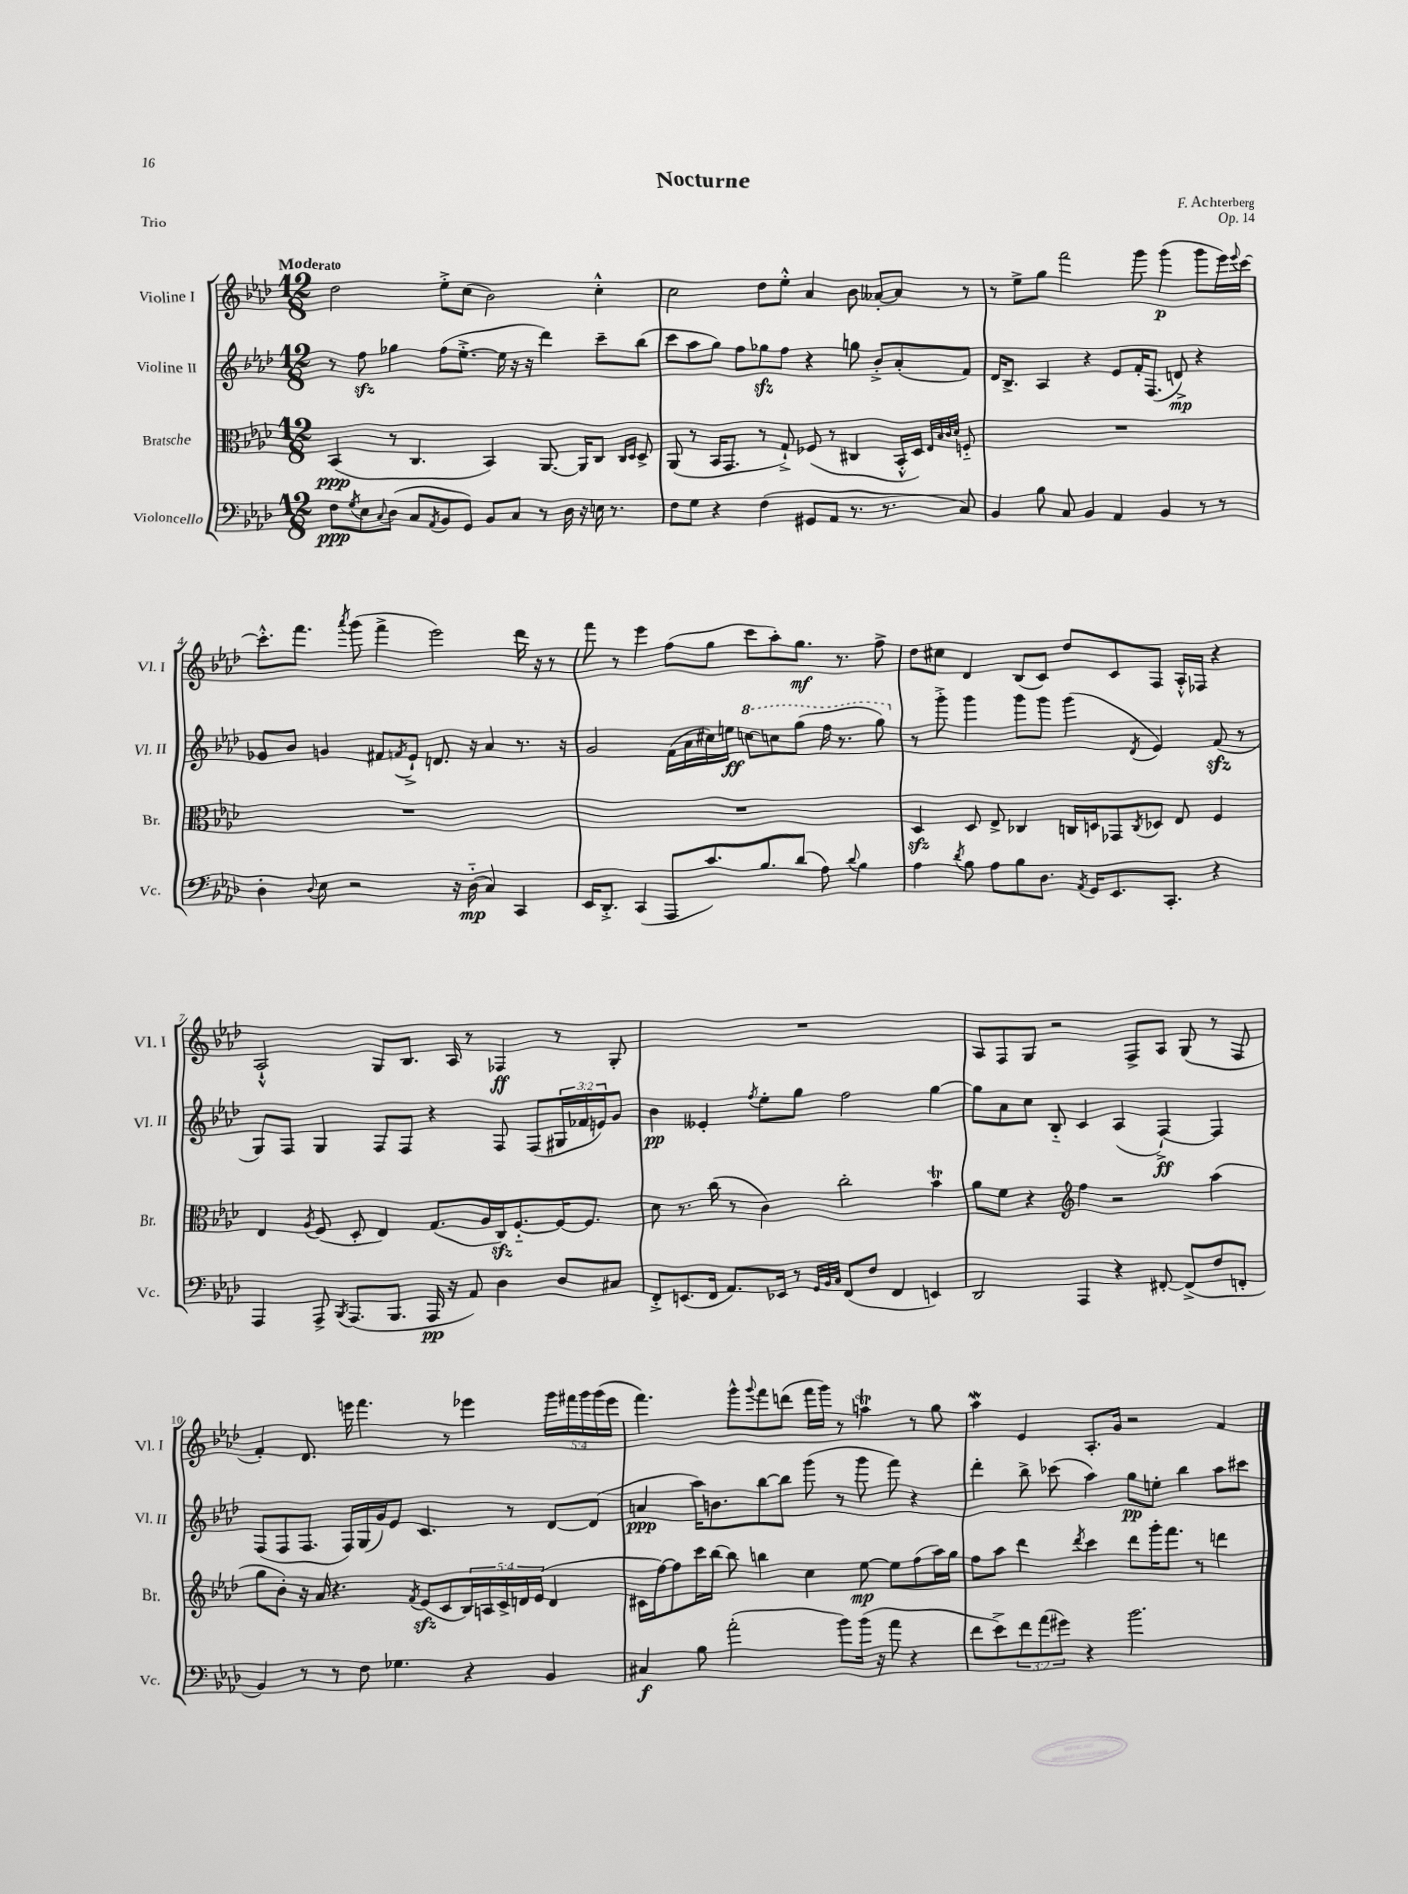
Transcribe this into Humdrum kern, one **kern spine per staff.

**kern	**dynam	**kern	**dynam	**kern	**dynam	**kern	**dynam
*part4	*part4	*part3	*part3	*part2	*part2	*part1	*part1
*staff4	*staff4	*staff3	*staff3	*staff2	*staff2	*staff1	*staff1
*I"Violoncello	*	*I"Bratsche	*	*I"Violine II	*	*I"Violine I	*
*I'Vc.	*	*I'Br.	*	*I'Vl. II	*	*I'Vl. I	*
*clefF4	*	*clefC3	*	*clefG2	*	*clefG2	*
*k[b-e-a-d-]	*	*k[b-e-a-d-]	*	*k[b-e-a-d-]	*	*k[b-e-a-d-]	*
*M12/8	*	*M12/8	*	*M12/8	*	*M12/8	*
=1	=1	=1	=1	=1	=1	=1	=1
!	!	!	!	!	!	!LO:TX:a:B:t=Moderato	!
8F\L	ppp	(4BB-/	ppp	8r	.	2dd-\	.
8qG/	.	.	.	.	.	.	.
8E-\	.	.	.	8ffzz\	.	.	.
8qqC/	.	.	.	.	.	.	.
(8D-\J	.	8r	.	4gg-X\	.	.	.
8C/L	.	4.C/	.	.	.	.	.
8qAA-/	.	.	.	.	.	.	.
8BB-/	.	.	.	(8ff\L	.	8ee-'^\L	.
8GG/J)	.	.	.	[8.ee-'^\J	.	(8cc\J	.
8BB-/L	.	4BB-/)	.	.	.	2b-\)	.
.	.	.	.	16ee-\]	.	.	.
8C/J	.	.	.	16r	.	.	.
.	.	.	.	16r	.	.	.
8r	.	[8.AA-/	.	4ddd-\)	.	.	.
16D-\	.	.	.	.	.	.	.
16r	.	16AA-/KL]	.	.	.	.	.
16En\	.	8C/J	.	8ccc~\L	.	4cc'^^\	.
8.r	.	.	.	.	.	.	.
.	.	16qqC/LL	.	.	.	.	.
.	.	16qqD-/JJ	.	.	.	.	.
.	.	8D-^/	.	(8bb-\J	.	.	.
=2	=2	=2	=2	=2	=2	=2	=2
8F\L	.	(8AA-/	.	8ccc\L	.	2cc\	.
8G\J	.	8r	.	8aa-\	.	.	.
4r	.	16BB-/KL	.	8gg\J)	.	.	.
.	.	8.GG/J	.	.	.	.	.
.	.	.	.	8ff\L	.	.	.
(4F\	.	8r	.	8gg-Xzz\	.	8dd-\L	.
.	.	8G`^/)	.	8ff\J	.	8ee-'^^\J	.
8GG#X/L	.	(8F-X/	.	4r	.	4a-/	.
8AA-/J	.	8r	.	.	.	.	.
8.r	.	4C#X/	.	8ggn\	.	8b-\	.
.	.	.	.	8b-'^/L	.	[8a--X'/L	.
8.r	.	.	.	.	.	.	.
.	.	16BB-'^^/LL	.	(8a-'/	.	8a--/J]	.
.	.	16D-/JJ)	.	.	.	.	.
.	.	32qqE-/LLL	.	.	.	.	.
.	.	32qqB-/	.	.	.	.	.
.	.	32qqc/	.	.	.	.	.
.	.	32qqd-/JJJ	.	.	.	.	.
8C/)	.	8Fn/	.	8f/J)	.	8r	.
=3	=3	=3	=3	=3	=3	=3	=3
4BB-/	.	1.r	.	16d-/KL	.	8r	.
.	.	.	.	8.B-^/J	.	.	.
.	.	.	.	.	.	8ee-^\L	.
8B-\	.	.	.	4A-/	.	8gg\J	.
8C/	.	.	.	.	.	2fff\	.
4BB-/	.	.	.	4r	.	.	.
4AA-/	.	.	.	8e-/L	.	.	.
.	.	.	.	16f'/K	.	8ggg\	.
.	.	.	.	(8.F/J	.	.	.
4BB-/	.	.	.	.	.	(4ggg\	p
.	.	.	.	8dn^/)	mp	.	.
8r	.	.	.	4r	.	8ggg\L	.
8r	.	.	.	.	.	16eee-\L)	.
.	.	.	.	.	.	8qqeee-/	.
.	.	.	.	.	.	[16ccc\JJ	.
!!LO:LB:g=z
=4	=4	=4	=4	=4	=4	=4	=4
4D-'\	.	1.r	.	8g-X/L	.	8.ccc'^^\L]	.
.	.	.	.	8b-/J	.	.	.
.	.	.	.	.	.	8.fff\J	.
8qqD-/	.	.	.	.	.	.	.
8E-\	.	.	.	4gn/	.	.	.
.	.	.	.	.	.	8qaaa-/	.
2r	.	.	.	.	.	(8ggg\	.
.	.	.	.	8f#X/L	.	4fff^\	.
.	.	.	.	8qfn/	.	.	.
.	.	.	.	8e-`^/J	.	.	.
.	.	.	.	8.dn/	.	2eee-\)	.
16r	.	.	.	.	.	.	.
(16D-\	mp	.	.	16r	.	.	.
4C/)	.	.	.	4a-/	.	.	.
4CC/	.	.	.	8.r	.	16ddd-\	.
.	.	.	.	.	.	16r	.
.	.	.	.	.	.	8r	.
.	.	.	.	16r	.	.	.
=5	=5	=5	=5	=5	=5	=5	=5
16EE-/KL	.	1.r	.	2g/	.	8fff\	.
8.DD-'^/J	.	.	.	.	.	.	.
.	.	.	.	.	.	8r	.
(4CC/	.	.	.	.	.	4eee-\	.
8AAA-/L	.	.	.	(16f\LL	.	(8ff\L	.
.	.	.	.	16a-\	.	.	.
8.c/)	.	.	.	16cc#X\)	.	8gg\J	.
.	.	.	.	16een\JJ	ff	.	.
*	*	*	*	*8va	*	*	*
.	.	.	.	[8cccn\L	.	8ccc\L	.
8.B-/	.	.	.	.	.	.	.
.	.	.	.	8cccn\]	.	8aa-'\)	.
(8d-/J	.	.	.	(8ggg\J	.	8.gg\J	mf
8A-\)	.	.	.	16fff\	.	.	.
.	.	.	.	8.r	.	8.r	.
8qqd-/	.	.	.	.	.	.	.
4B-\	.	.	.	.	.	.	.
.	.	.	.	8ggg\)	.	8ff^\	.
=6	=6	=6	=6	=6	=6	=6	=6
*	*	*	*	*X8va	*	*	*
4A-\	.	4D-zz/	.	8r	.	8dd-\L	.
.	.	.	.	8ggg'^\	.	8cc#X\J	.
8qd-/	.	.	.	.	.	.	.
8B-\	.	8D-/	.	4ggg\	.	4d-/	.
8A-\L	.	8E-^/	.	.	.	.	.
8B-\	.	4C-X/	.	8ggg\L	.	(8B-/L	.
8.D-\J	.	.	.	8ggg\J	.	8c/J)	.
.	.	16Cn/LL	.	(4ggg\	.	8dd-/L	.
8qAA-/	.	.	.	.	.	.	.
16GG/KL	.	16Dn/J	.	.	.	.	.
8.EE-/	.	8GG-X/	.	.	.	8c/	.
.	.	8qC/	.	8qd-/	.	.	.
.	.	8D-X/J	.	4e-/)	.	8F/J	.
8.CC'/J	.	.	.	.	.	.	.
.	.	8E-/	.	.	.	16A-'^^/LL	.
.	.	.	.	.	.	16F-X/JJ	.
4r	.	4F/	.	(8fzz/	.	4r	.
.	.	.	.	8r	.	.	.
!!LO:LB:g=z
=7	=7	=7	=7	=7	=7	=7	=7
4AAA-/	.	4E-/	.	8G/L)	.	2A-`^^/	.
.	.	.	.	8F/J	.	.	.
.	.	8qA-/	.	.	.	.	.
8AAA-^/	.	(8F/	.	4G/	.	.	.
8qBBB-/	.	.	.	.	.	.	.
(8.AAA-/L	.	8D-'/	.	.	.	.	.
.	.	4E-/)	.	8F/L	.	8G/L	.
8.BBB-/J	.	.	.	.	.	.	.
.	.	.	.	8F/J	.	8.B-/J	.
16AAA-/	pp	(8.G/L	.	4r	.	.	.
16r	.	.	.	.	.	16A-/	.
8AA-/)	.	.	.	.	.	8r	.
.	.	16A-/L	.	.	.	.	.
4D-\	.	16Czz/J)	.	8F/	.	4F-X/	ff
.	.	[8.F/	.	.	.	.	.
.	.	.	.	(8F/L	.	.	.
8D-/L	.	16F/K_	.	24G#X/L	.	8r	.
.	.	.	.	24f-X/	.	.	.
.	.	8.F/J]	.	.	.	.	.
.	.	.	.	24en/J)	.	.	.
8C#X/J	.	.	.	8g/J	.	8G'/	.
=8	=8	=8	=8	=8	=8	=8	=8
8FF'^/L	.	8d-\	.	4b-\	pp	1.r	.
(8.EEn/	.	8.r	.	.	.	.	.
.	.	.	.	4e--X'/	.	.	.
16FF/Jk	.	(16cc\	.	.	.	.	.
8.AA-/L)	.	8r	.	.	.	.	.
.	.	.	.	8qff/	.	.	.
.	.	4c\)	.	8ee-'\L	.	.	.
16EE-X/Jk	.	.	.	.	.	.	.
8r	.	.	.	8gg\J	.	.	.
32qqGG/LLL	.	.	.	.	.	.	.
32qqBB-/	.	.	.	.	.	.	.
32qqC/JJJ	.	.	.	.	.	.	.
(8FF/L	.	2cc'\	.	2ff\	.	.	.
8F/J	.	.	.	.	.	.	.
4FF/	.	.	.	.	.	.	.
4EEn/)	.	4b-T\	.	[4gg\	.	.	.
=9	=9	=9	=9	=9	=9	=9	=9
2DD-/	.	8a-\L	.	8gg\L]	.	8A-/L	.
.	.	8f\J	.	8a-\	.	8F/	.
.	.	4r	.	8cc\J	.	8G/J	.
.	.	.	.	8B-/	.	2r	.
*	*	*clefG2	*	*	*	*	*
4AAA-/	.	4ff\	.	4c/	.	.	.
4r	.	2r	.	(4A-/	.	.	.
.	.	.	.	.	.	8F^/L	.
[8FF#X'/	.	.	.	[4F`^/)	ff	8A-/J	.
(8FF#^/L]	.	.	.	.	.	(8G/	.
8F/	.	(4aa-\	.	4F/]	.	8r	.
8FFn'/J	.	.	.	.	.	8F/	.
!!LO:LB:g=z
=10	=10	=10	=10	=10	=10	=10	=10
4BB-/)	.	8gg\L	.	(8F/L	.	4f'/)	.
.	.	8b-'\J)	.	8F/	.	.	.
8r	.	16r	.	8.F/J	.	8.d-/	.
.	.	16a-/	.	.	.	.	.
8r	.	4.r	.	.	.	.	.
.	.	.	.	16F/LL)	.	16eeen\	.
8F\	.	.	.	(16G/	.	4.fff\	.
.	.	.	.	16g/J)	.	.	.
4.G-X\	.	.	.	8e-/J	.	.	.
.	.	8qf/	.	.	.	.	.
.	.	(8e-zz/L	.	4.c/	.	.	.
.	.	8c/	.	.	.	8r	.
4r	.	20B-/L)	.	.	.	4eee-X\	.
.	.	20An/	.	.	.	.	.
.	.	20c^/	.	.	.	.	.
.	.	.	.	8r	.	.	.
.	.	20dn/	.	.	.	.	.
.	.	(20e-/JJ	.	.	.	.	.
4BB-/	.	4d/	.	[8d-/L	.	20ggg\LL	.
.	.	.	.	.	.	20fff#X\	.
.	.	.	.	.	.	20ggg\	.
.	.	.	.	(8d-/J]	.	.	.
.	.	.	.	.	.	(20ggg\	.
.	.	.	.	.	.	20eee-\JJ	.
=11	=11	=11	=11	=11	=11	=11	=11
4C#X/	f	16c#X\LL	.	4an/	ppp	4.fff\)	.
.	.	[16ff\J)	.	.	.	.	.
.	.	8ff\]	.	.	.	.	.
8B-\	.	16ccc\L	.	16aa-\KL)	.	.	.
.	.	[16bb-\JJ	.	8.bn\	.	.	.
(2a-'\	.	8bb-\]	.	.	.	8ggg^^\L	.
.	.	.	.	.	.	8qqggg/	.
.	.	4bbn\	.	[8bb-\	.	8fff\	.
.	.	.	.	8bb-\J]	.	(8dddn\J	.
.	.	4cc\	.	(8ggg\	.	16fff\LL	.
.	.	.	.	.	.	16ggg\JJ)	.
8b-\L)	.	.	.	8r	.	8r	.
(16b-\Jk	.	[8ee-\	mp	8ggg\	.	4aant\	.
16r	.	.	.	.	.	.	.
8a-\	.	8ee-\L]	.	8fff\)	.	.	.
4r	.	(8ff\	.	4r	.	8r	.
.	.	16aa-\L)	.	.	.	8gg\	.
.	.	16gg\JJ	.	.	.	.	.
=12	=12	=12	=12	=12	=12	=12	=12
8f\L	.	8ff\L	.	4ddd-'\	.	4aa-w\	.
8e-^\)	.	8aa-\J	.	.	.	.	.
12f\	.	4ddd-\	.	8bb-^\	.	4e-/	.
(12a-\	.	.	.	.	.	.	.
.	.	.	.	(8ccc-X\	.	.	.
12g#X\J)	.	.	.	.	.	.	.
.	.	8qddd-/	.	.	.	.	.
4r	.	4ccc\	.	4aa-\)	.	8.A-'/L	.
.	.	.	.	.	.	16g/Jk	.
2.b-\	.	8ddd-\L	.	8gg\L	pp	2r	.
.	.	16ggg'\K	.	8een'\J	.	.	.
.	.	8.fff\J	.	.	.	.	.
.	.	.	.	4bb-\	.	.	.
.	.	8r	.	.	.	.	.
.	.	4dddn\	.	8aa-\L	.	4f/	.
.	.	.	.	8ccc#X\J	.	.	.
==	==	==	==	==	==	==	==
*-	*-	*-	*-	*-	*-	*-	*-
